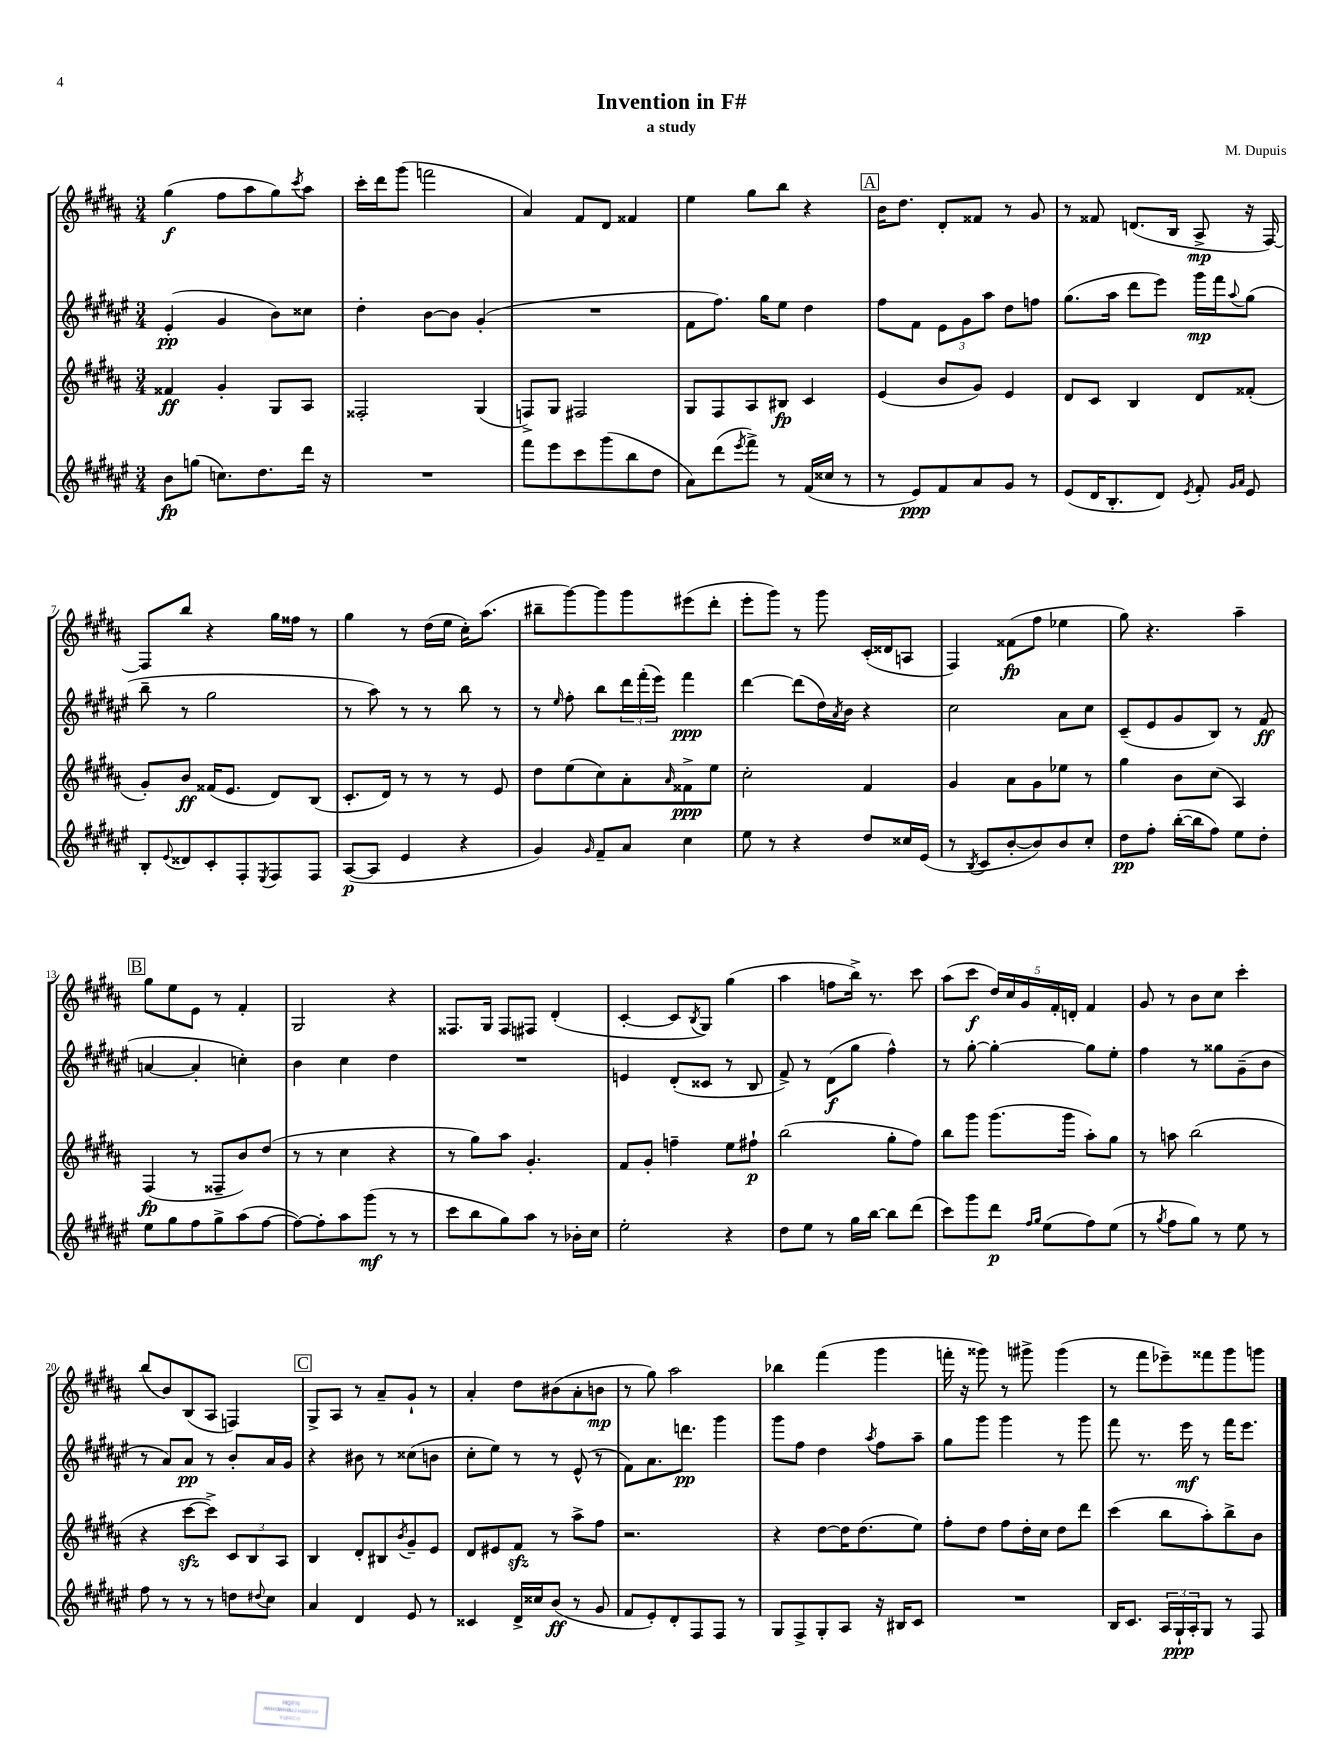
\header { title = "Invention in F#" composer = "M. Dupuis" subtitle = "a study" }
<<
\new StaffGroup <<
\new Staff = "s0" {
    \clef treble \key b \major \numericTimeSignature \time 3/4
    gis''4\f( fis''8 ais''8 gis''8) \acciaccatura { cis'''8 } ais''8 |
    cis'''16-. dis'''16 gis'''8( f'''2 |
    ais'4) fis'8 dis'8 fisis'4 |
    e''4 gis''8 b''8 r4 |
    \mark \markup { \box "A" } b'16 dis''8. dis'8-. fisis'8 r8 gis'8 |
    r8 fisis'8 d'8.( b16 ais8->\mp r16 fis16~) |
    fis8 b''8 r4 gis''16 fisis''16 r8 |
    gis''4 r8 dis''16( e''16 cis''16-.) ais''8.( |
    bis''8-- gis'''8~) gis'''8 gis'''8 eis'''8( dis'''8-. |
    e'''8-. gis'''8) r8 gis'''8 cis'16-.( disis'16 a8 |
    fis4) fisis'8\fp( fis''8 ees''4 |
    gis''8) r4. ais''4-- |
    \mark \markup { \box "B" } gis''8 e''8 e'8 r8 fis'4-. |
    gis2 r4 |
    fisis8. gis16 fisis8 fis8 dis'4-.( |
    cis'4~-. cis'8 \acciaccatura { b8 } gis8) gis''4( |
    ais''4 f''8 b''16->) r8. cis'''8 |
    ais''8( cis'''8\f \tuplet 5/4 { dis''16) cis''16 gis'16 fis'16-. d'16-. } fis'4 |
    gis'8 r8 b'8 cis''8 cis'''4-. |
    b''8( b'8) b8( ais8 f4) |
    \mark \markup { \box "C" } gis8-> ais8 r8 ais'8-- gis'8-! r8 |
    ais'4-. dis''8 bis'8( ais'8-. b'8\mp |
    r8 gis''8) ais''2 |
    bes''4 fis'''4( gis'''4 |
    f'''16-. r16 gisis'''8) r8 gis'''8-> gis'''4( |
    r8 fis'''8 ees'''8--) fisis'''8 gis'''8 g'''8 \bar "|." |
}
\new Staff = "s1" {
    \clef treble \key fis \major \numericTimeSignature \time 3/4
    eis'4-.\pp( gis'4 b'8) cisis''8 |
    dis''4-. b'8~ b'8 gis'4-.( |
    R2. |
    fis'8 fis''8.) gis''16 eis''8 dis''4 |
    \mark \markup { \box "A" } fis''8 fis'8 \tuplet 3/2 { eis'8 gis'8 ais''8 } dis''8 f''8 |
    gis''8.( ais''16 dis'''8 eis'''8) gis'''16\mp fis'''16 \appoggiatura { ais''8 } gis''8( |
    b''8-- r8 gis''2 |
    r8 ais''8) r8 r8 b''8 r8 |
    r8 \grace { eis''16 } fis''8-. b''8 \tuplet 3/2 { dis'''16 fis'''16-.( eis'''16) } fis'''4\ppp |
    dis'''4~ dis'''8( dis''16) \acciaccatura { ais'8 } b'16 r4 |
    cis''2 ais'8 cis''8 |
    cis'8--( eis'8 gis'8 b8) r8 fis'8\ff( |
    \mark \markup { \box "B" } a'4~ a'4-. c''4-.) |
    b'4 cis''4 dis''4 |
    R2. |
    e'4 dis'8-.( cisis'8 r8 b8 |
    fis'8->) r8 dis'8\f( gis''8 fis''4-^) |
    r8 gis''8~-. gis''4~-. gis''8 eis''8-. |
    fis''4 r8 gisis''8 gis'8--( b'8 |
    r8 ais'8) ais'8\pp r8 b'8-. ais'16 gis'16 |
    \mark \markup { \box "C" } r4 bis'8 r8 cisis''8( b'8 |
    cis''8-. eis''8) r8 r8 eis'8-^( r8 |
    fis'8) ais'8. d'''8.\pp gis'''4 |
    gis'''8 fis''8 dis''4 \acciaccatura { ais''8 } fis''8 ais''8-- |
    gis''8 gis'''8 gis'''4 r8 gis'''8 |
    fis'''8 r8. eis'''16\mf r8 fis'''16 eis'''8. \bar "|." |
}
\new Staff = "s2" {
    \clef treble \key b \major \numericTimeSignature \time 3/4
    fisis'4\ff gis'4-. gis8 ais8 |
    fisis2-. gis4( |
    f8->) gis8 fis2 |
    gis8 fis8 ais8 bis8\fp cis'4 |
    \mark \markup { \box "A" } e'4( b'8 gis'8) e'4 |
    dis'8 cis'8 b4 dis'8 fisis'8-.( |
    gis'8-.) b'8\ff fisis'16( e'8. dis'8) b8( |
    cis'8.-. dis'16) r8 r8 r8 e'8 |
    dis''8 e''8( cis''8) ais'8-. \grace { ais'16 } fisis'8->\ppp e''8 |
    cis''2-. fis'4 |
    gis'4 ais'8 gis'8 ees''8 r8 |
    gis''4 b'8 cis''8( ais4) |
    \mark \markup { \box "B" } fis4\fp( r8 fisis8-- b'8) dis''8( |
    r8 r8 cis''4 r4 |
    r8 gis''8) ais''8 gis'4.-. |
    fis'8 gis'8-. f''4-- e''8 fis''8-!\p |
    b''2( gis''8-. fis''8) |
    b''8 gis'''8 gis'''8.( gis'''16 ais''8-.) gis''8 |
    r8 a''8 b''2( |
    r4 cis'''8~\sfz cis'''8->) \tuplet 3/2 { cis'8 b8 ais8 } |
    \mark \markup { \box "C" } b4 dis'8-. bis8 \acciaccatura { b'8 } gis'8-- e'8 |
    dis'8 eis'8 fis'8\sfz r8 ais''8-> fis''8 |
    r2. |
    r4 dis''8~ dis''16 dis''8.( e''8) |
    fis''8-. dis''8 fis''8 dis''16-. cis''16 dis''8 dis'''8 |
    cis'''4( b''8 ais''8-.) b''8-> b'8 \bar "|." |
}
\new Staff = "s3" {
    \clef treble \key fis \major \numericTimeSignature \time 3/4
    b'8\fp g''8( c''8.) dis''8. dis'''16 r16 |
    R2. |
    fis'''8 eis'''8 cis'''8 gis'''8( b''8 dis''8 |
    ais'8) dis'''8( \acciaccatura { eis'''8 } fis'''8->) r8 fis'16( cisis''16 r8 |
    \mark \markup { \box "A" } r8 eis'8\ppp) fis'8 ais'8 gis'8 r8 |
    eis'8( dis'16 b8.-. dis'8) \acciaccatura { eis'8 } fis'8-. \grace { gis'16 ais'16 } eis'8 |
    b8-. \appoggiatura { eis'8 } disis'8 cis'8-. fis8-. \acciaccatura { eis8 } fis8 fis8 |
    ais8~\p( ais8 eis'4 r4 |
    gis'4) \grace { gis'16 } fis'8-- ais'8 cis''4 |
    eis''8 r8 r4 dis''8 cisis''16 eis'16( |
    r8 \acciaccatura { b8 } cis'8 b'8~-. b'8) b'8 cis''8-. |
    dis''8\pp fis''8-. b''16~-.( b''16 fis''8) eis''8 dis''8-. |
    \mark \markup { \box "B" } eis''8 gis''8 fis''8 gis''8-> ais''8( fis''8~ |
    fis''8~) fis''8-. ais''8 gis'''8\mf( r8 r8 |
    cis'''8 b''8 gis''8) ais''8 r8 bes'16-. cis''16 |
    eis''2-. r4 |
    dis''8 eis''8 r8 gis''16 b''16~ b''8 dis'''8( |
    cis'''8) gis'''8 dis'''8\p \grace { fis''16 gis''16 } eis''8( fis''8) eis''8( |
    r8 \acciaccatura { gis''8 } fis''8 gis''8) r8 eis''8 r8 |
    fis''8 r8 r8 r8 d''8 \appoggiatura { dis''8 } cis''8 |
    \mark \markup { \box "C" } ais'4 dis'4 eis'8 r8 |
    cisis'4 dis'16-> cisis''16 b'8\ff( r8 gis'8 |
    fis'8 eis'8-.) dis'8-. fis8 fis8 r8 |
    gis8 fis8-> gis8-. ais8 r16 bis16 cis'8 |
    R2. |
    b16 cis'8. \tuplet 3/2 { ais16 gis16-!\ppp ais16-. } gis8 r8 fis8 \bar "|." |
}
>>
>>
